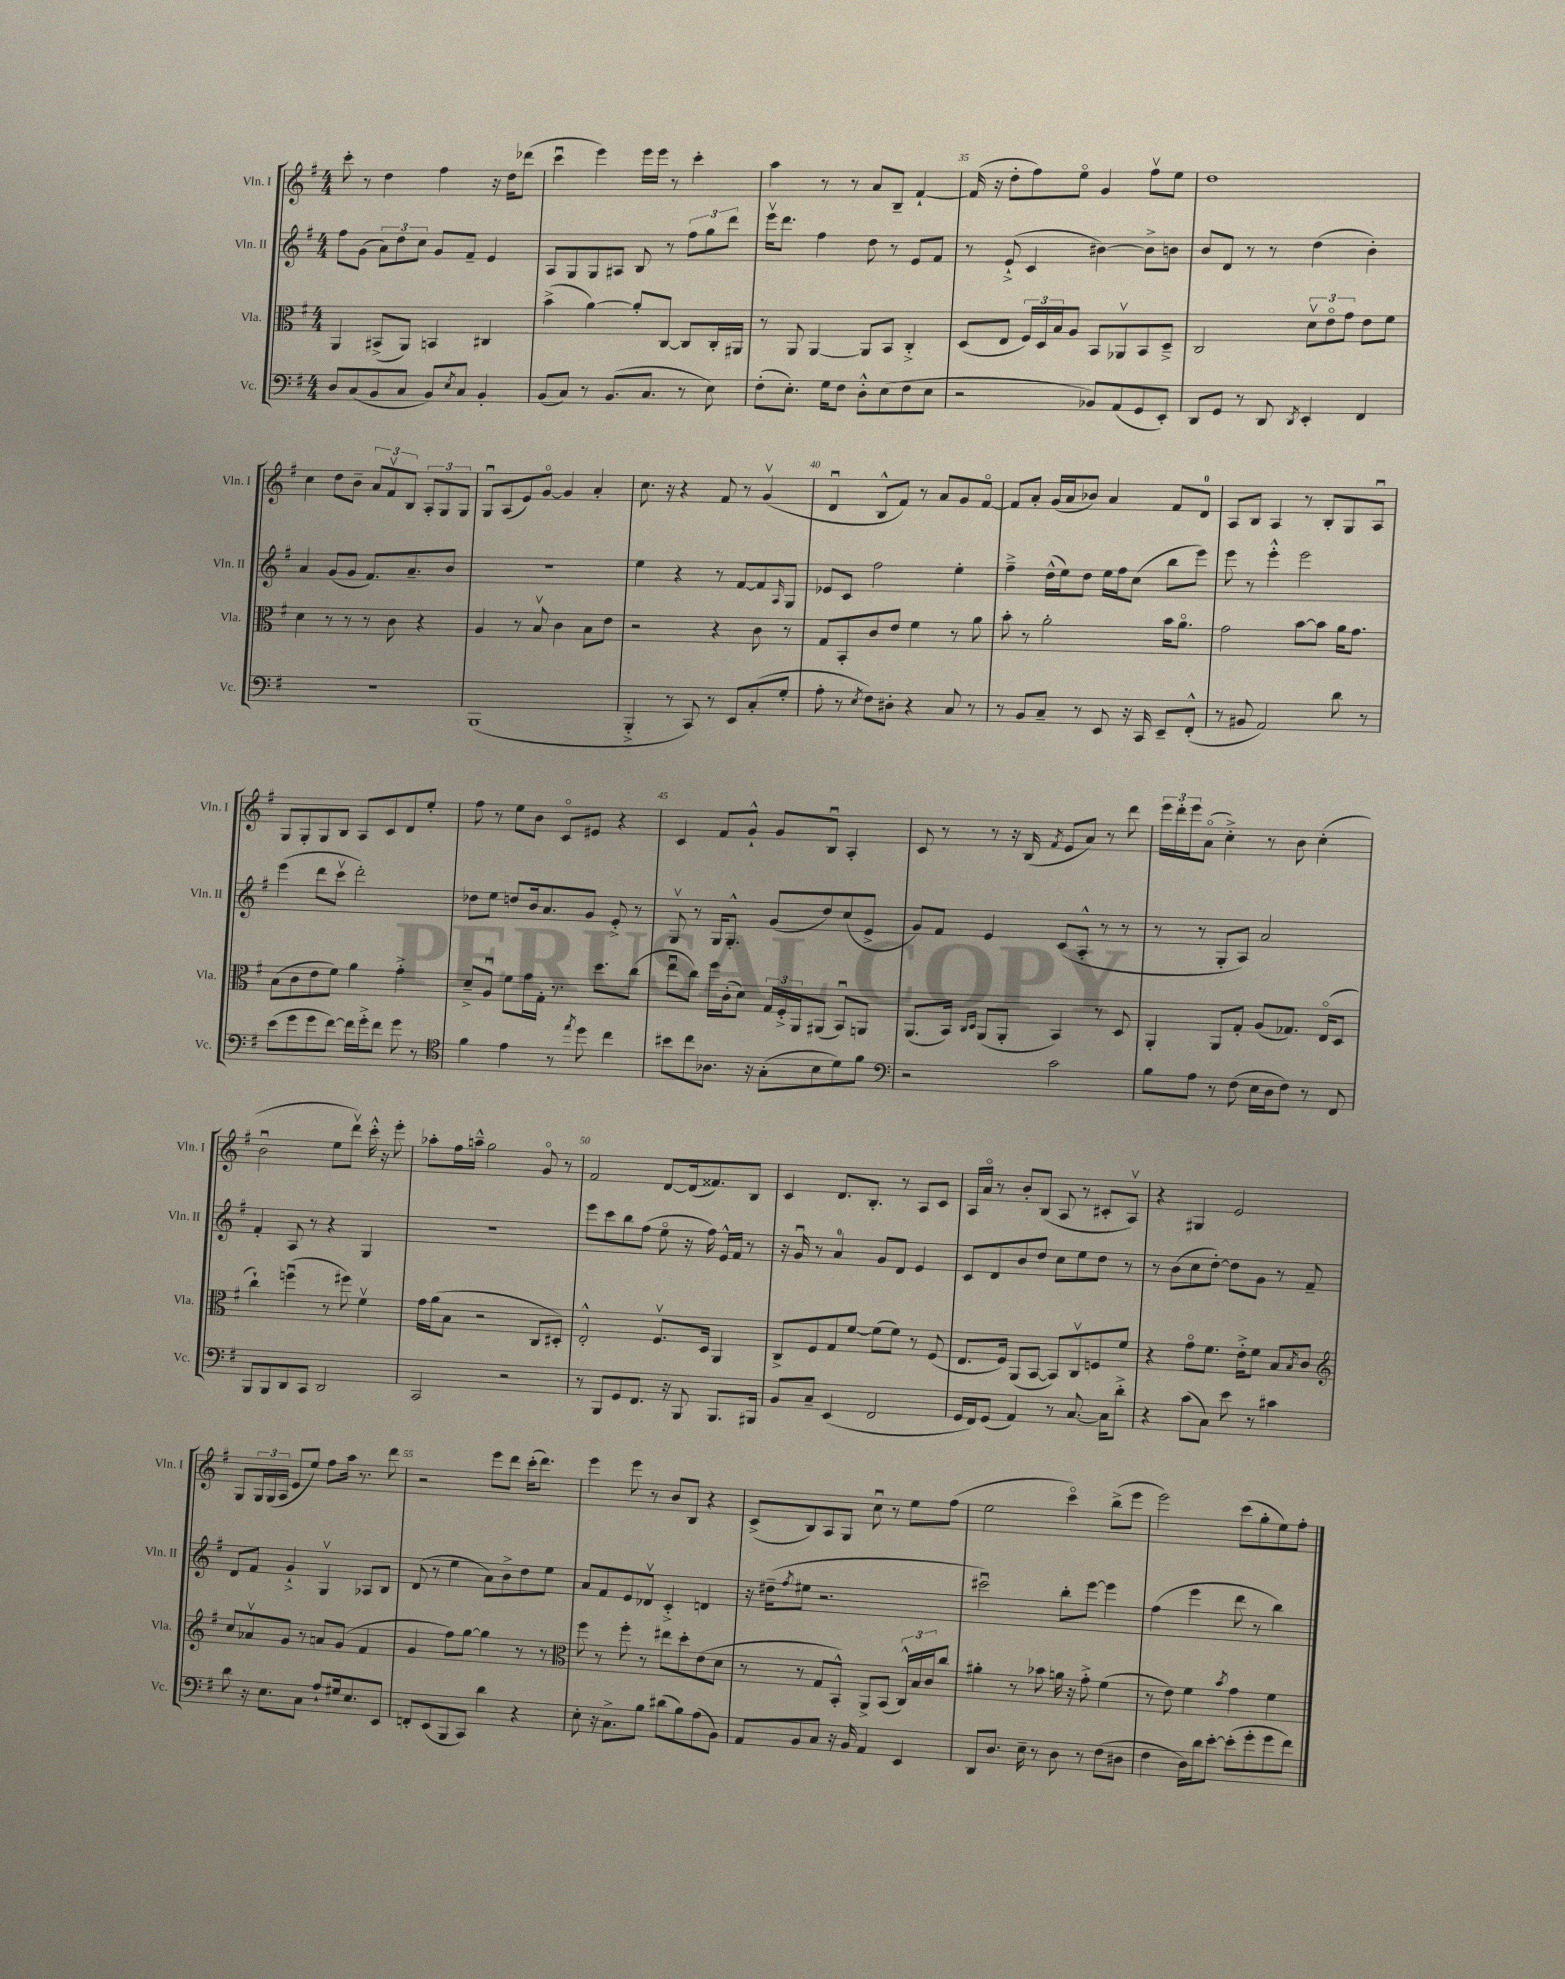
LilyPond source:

<<
\new StaffGroup <<
\new Staff = "s0" \with { instrumentName = "Vln. I" shortInstrumentName = "Vln. I" } {
    \clef treble \key g \major \numericTimeSignature \time 4/4
    c'''8-. r8 d''4 fis''4 r16 d''16 des'''8( |
    c'''4\downbow e'''4) e'''16 e'''16 r8 c'''4-. |
    a''4 r8 r8 a'8 b8-- fis'4~-! |
    fis'16( r16 d''8-. fis''8) e''8\flageolet g'4 fis''8\upbow e''8 |
    d''1 |
    c''4 d''8 b'8-- \tuplet 3/2 { a'8 fis'8\upbow b8 } \tuplet 3/2 { a8-. g8 g8 } |
    g8\downbow a8( e'8) g'8~\flageolet g'4 a'4-. |
    c''8. r16 r4 fis'8 r8 g'4\upbow( |
    d'4\downbow b8-^ fis'8) r8 a'8 g'8 fis'8~\flageolet |
    fis'8 a'8-. g'16( a'16 bes'8) a'4 fis'8 d'8-0 |
    a8 b8 a4 r8 b8-. g8 a8\downbow |
    g8 g8-. g8 b8 a8 c'8 d'8 e''8-. |
    fis''8 r8 e''8 b'8 c'8\flageolet eis'8 r4 |
    c'4 fis'8 g'8-!-^ g'8 b8\downbow a4-. |
    c'8 r8 r8 r16 b16( \acciaccatura { fis'8 } e'8 a'8) r8 d'''8 |
    \tuplet 3/2 { e'''16 d'''16-. e'''16 } a'8\flageolet( c''4-.->) r8 b'8 c''4-.( |
    b'2\downbow e''8 d'''8\upbow) c'''16-.-^ r16 e'''8-. |
    aes''8-. fis''16 a''16---^ g''2 g'8\flageolet r8 |
    fis'2 d'8~ d'16( fisis'8.) b8 |
    c'4 d'8. b8.-. r8 a8 c'8 |
    a16 a'16\flageolet r8 b'8-. b8( a8 r8 cis'8-. a8\upbow) |
    r4 gis4 e'2 |
    g8 \tuplet 3/2 { g16 g16( a16 } e'8 e''8) fis''8 a''16 r8. d'''8 |
    r2 e'''8 d'''8 c'''16-.( d'''8.) |
    e'''4 e'''8 r8 b'8 b8 r4 |
    c'8->( b8) a8 g8 c''8\downbow r8 e''8 fis''8( |
    e''2 c'''4\flageolet) b''8->( e'''8 |
    e'''2) c'''8( g''8-. e''8) fis''8-. \bar "|." |
}
\new Staff = "s1" \with { instrumentName = "Vln. II" shortInstrumentName = "Vln. II" } {
    \clef treble \key g \major \numericTimeSignature \time 4/4
    fis''8 g'8( \tuplet 3/2 { a'8) d''8 c''8 } g'8 fis'8-- e'4 |
    a8 g8 g8 ais8 b8 r8 \tuplet 3/2 { fis''8 g''8 d'''8 } |
    e'''16\upbow d'''8. fis''4 d''8 r8 e'8 fis'8 |
    r8 e'8-!->( c'4 bis'4~) bis'8-> b'8 |
    b'8 d'8 r8 r8 d''4( b'4-.) |
    a'4 g'8( g'8 fis'8.) a'8.-- b'8 |
    R1 |
    e''4 r4 r8 fis'8~ fis'8 \grace { a16 } g8 |
    ees'8 c'8 fis''2 e''4-. |
    fis''4---> d''16-^( e''16) d''8 e''16 fis''16 c''8( b''8 e'''8) |
    e'''8 r8 e'''4-.-^ e'''2 |
    e'''4( d'''8 c'''8\upbow d'''2-.) |
    des''8 e''8 d''8 b'16 a'8. g'8 e'8-.-> r8 |
    g8\upbow r8 g16 g8.-.-^ g'8( d''8) c''8( e'8-> |
    g'8) fis'8 e'4 c'8( a8-.-^ r8 r8 |
    r8 r8 g8-. a8) a'2 |
    fis'4-. a8 r8 r4 g4 |
    R1 |
    e'''8 c'''8 b''8 fis''8( e''8\flageolet r16 fis''16) e'16-^ fis'16 r8 |
    r16 g'16\downbow r8 a'4-0 g'8 d'8 e'4 |
    c'8 d'8 b'8 d''8 c''8 e''8 d''8 r8 |
    r8 b'8( c''8 d''8~-.) d''8 g'8 r8 fis'8-- |
    d'8 fis'8 g'4-!-> g4\upbow aes8 b8 |
    d'8( r8 e''4 a'8) b'8-> d''8 e''8 |
    a'8 fis'8 e'8 des'8\upbow c'4-.-> d'4 |
    r16 dis''16--( \acciaccatura { fis''8 } eis''8 r2. |
    cis'''2\downbow) b''8-. e'''8~ e'''4 |
    fis''4( e'''4 d'''8 r8 b''4) \bar "|." |
}
\new Staff = "s2" \with { instrumentName = "Vla." shortInstrumentName = "Vla." } {
    \clef alto \key g \major \numericTimeSignature \time 4/4
    a,4 bis,8->( a,8) b,4 cis4 |
    b'4->( a'4~) a'8-. c8~ c8 c16-. ais,16 |
    r8 a,8 a,4~ a,8 b,8 c4-.-> |
    d8( e8 \tuplet 3/2 { fis16) d16 b16 } a8 b,8 aes,8\upbow b,8 d8---> |
    c2 \tuplet 3/2 { d'8\upbow e'8\flageolet g'8 } e'8 fis'8 |
    d'4 r8 r8 r8 c'8 r4 |
    a4 r8 b8\upbow c'4 b8 e'8 |
    r2 r4 c'8 r8 |
    g8 b,8-. c'8 e'8 fis'4 r8 a'8 |
    b'8-. r8 a'2-. b'16 a'8.\flageolet |
    g'2 b'8~ b'8 a'16 g'8. |
    b8( c'8 e'8 fis'8) a'4 g'4-.-> |
    d'8---> a8\downbow fis'8 g'16 g16-. r8. d''8. c''8( |
    e''8\downbow c''8) fis''16 c'16-.( d'8) \tuplet 3/2 { g16 fis16-.-> a,16 } ais,8( b,8\downbow) a,8 |
    a,8.( b,16) \grace { c16 d16 } a,8( a,8-. b,4) r8 d8 |
    a,4-. a,8 g8-. a8( ges8.) e16\flageolet( d8 |
    c''4-!) f''4\downbow( r8 fis''8) fis'4\upbow |
    g'16 a'16( b8 r2 c8 dis8-.) |
    e2-.-^ fis8.\upbow d16 a,4 |
    c8-> fis8 g8 fis'8~ fis'8( fis'8) r8 fis8( |
    e8. fis16) a,8( b,8~ b,8) c8\upbow f8 fis'8 |
    r4 g'8\flageolet fis'8. e'16-.-> fis'8 b8 \acciaccatura { b8 } c'8 |
    \clef treble c''8 aes'8\upbow g'8 r8 a'8 g'8( fis'4 |
    g'4 fis''8) g''8~ g''4 r8 r8 |
    \clef alto fis''8 r8 fis''8-. r8 eis''8 d''8-. e'8( d'8 |
    r8 r8 g8 b,8-.-^) a,8-> b,8( \tuplet 3/2 { c16-^) b16 c'16 } c''8 |
    ais'4-. r8 bes'8 a'16 r16 g'8-.-> fis'4( |
    r8 e'8) fis'4 \acciaccatura { b'8 } g'4 fis'4 \bar "|." |
}
\new Staff = "s3" \with { instrumentName = "Vc." shortInstrumentName = "Vc." } {
    \clef bass \key g \major \numericTimeSignature \time 4/4
    d8 c8( b,8 c8 b,8) \acciaccatura { e8 } c8 b,4-. |
    b,8( c8) r8 b,8.( c8. r8 e8) |
    fis8-.( e8.-.) g16 fis8 d8-.-^ e8( fis8 e8 |
    r2 bes,8) a,8( g,8 e,8-.) |
    d,8 g,8 r8 d,8 \acciaccatura { d,8 } e,4-. fis,4 |
    R1 |
    b,,1( |
    b,,4-.-> r8 c,8) r8 e,8 c8-.( g8-. |
    a8-. r8 \acciaccatura { e8 } fis8) dis8-. r4 c8 r8 |
    r8 b,8 c8-- r8 e,8 r16 c,16 e,8-- fis,8-.-^( |
    r8 bis,8 a,2) d'8 r8 |
    e'8( g'8 g'8 fis'8~) fis'16 g'16-.-> fis'8 g'8 r8 |
    \clef tenor fis'4 e'4 r8 \acciaccatura { e''8 } d''8 c''4 |
    bis'8 c''8 aes8. r16 g8-.( b8 d'8) fis'8 |
    \clef bass r2 c'2 |
    b8 a8 r8 fis8( e16 d16 fis8) r8 fis,8 |
    b,,8 b,,8 d,8 c,8 d,2 |
    c,2 r2 |
    r8 b,,8 g,8 fis,8. r16 b,,8 b,,8. bis,,16 |
    b,8 c8-- e,4( fis,2 |
    g,16 fis,16) g,8( a,4) r8 c8.~ c16 d'8-.-> |
    r4 c'8( c8) e'8 r8 cis'4 |
    d'8 r16 e8. c8 a8-! gis16 e8. e,8 |
    f,8-. e,8( b,,8 c,8) d'4 r4 |
    e8-. r16 c8.-> b8 dis'8( b8) a8( b,8) |
    a,8 b,8 c8 r16 b,16 a,4 e,4 |
    d,8 d8. e16-- r8 d8 r8 fis8( dis8 |
    fis4 d16) d'16 e'8~-. e'8-.( g'8-. g'8 fis'8) \bar "|." |
}
>>
>>
\layout { \context { \Score currentBarNumber = #32 \override BarNumber.break-visibility = ##(#f #t #t) barNumberVisibility = #(every-nth-bar-number-visible 5) } }
